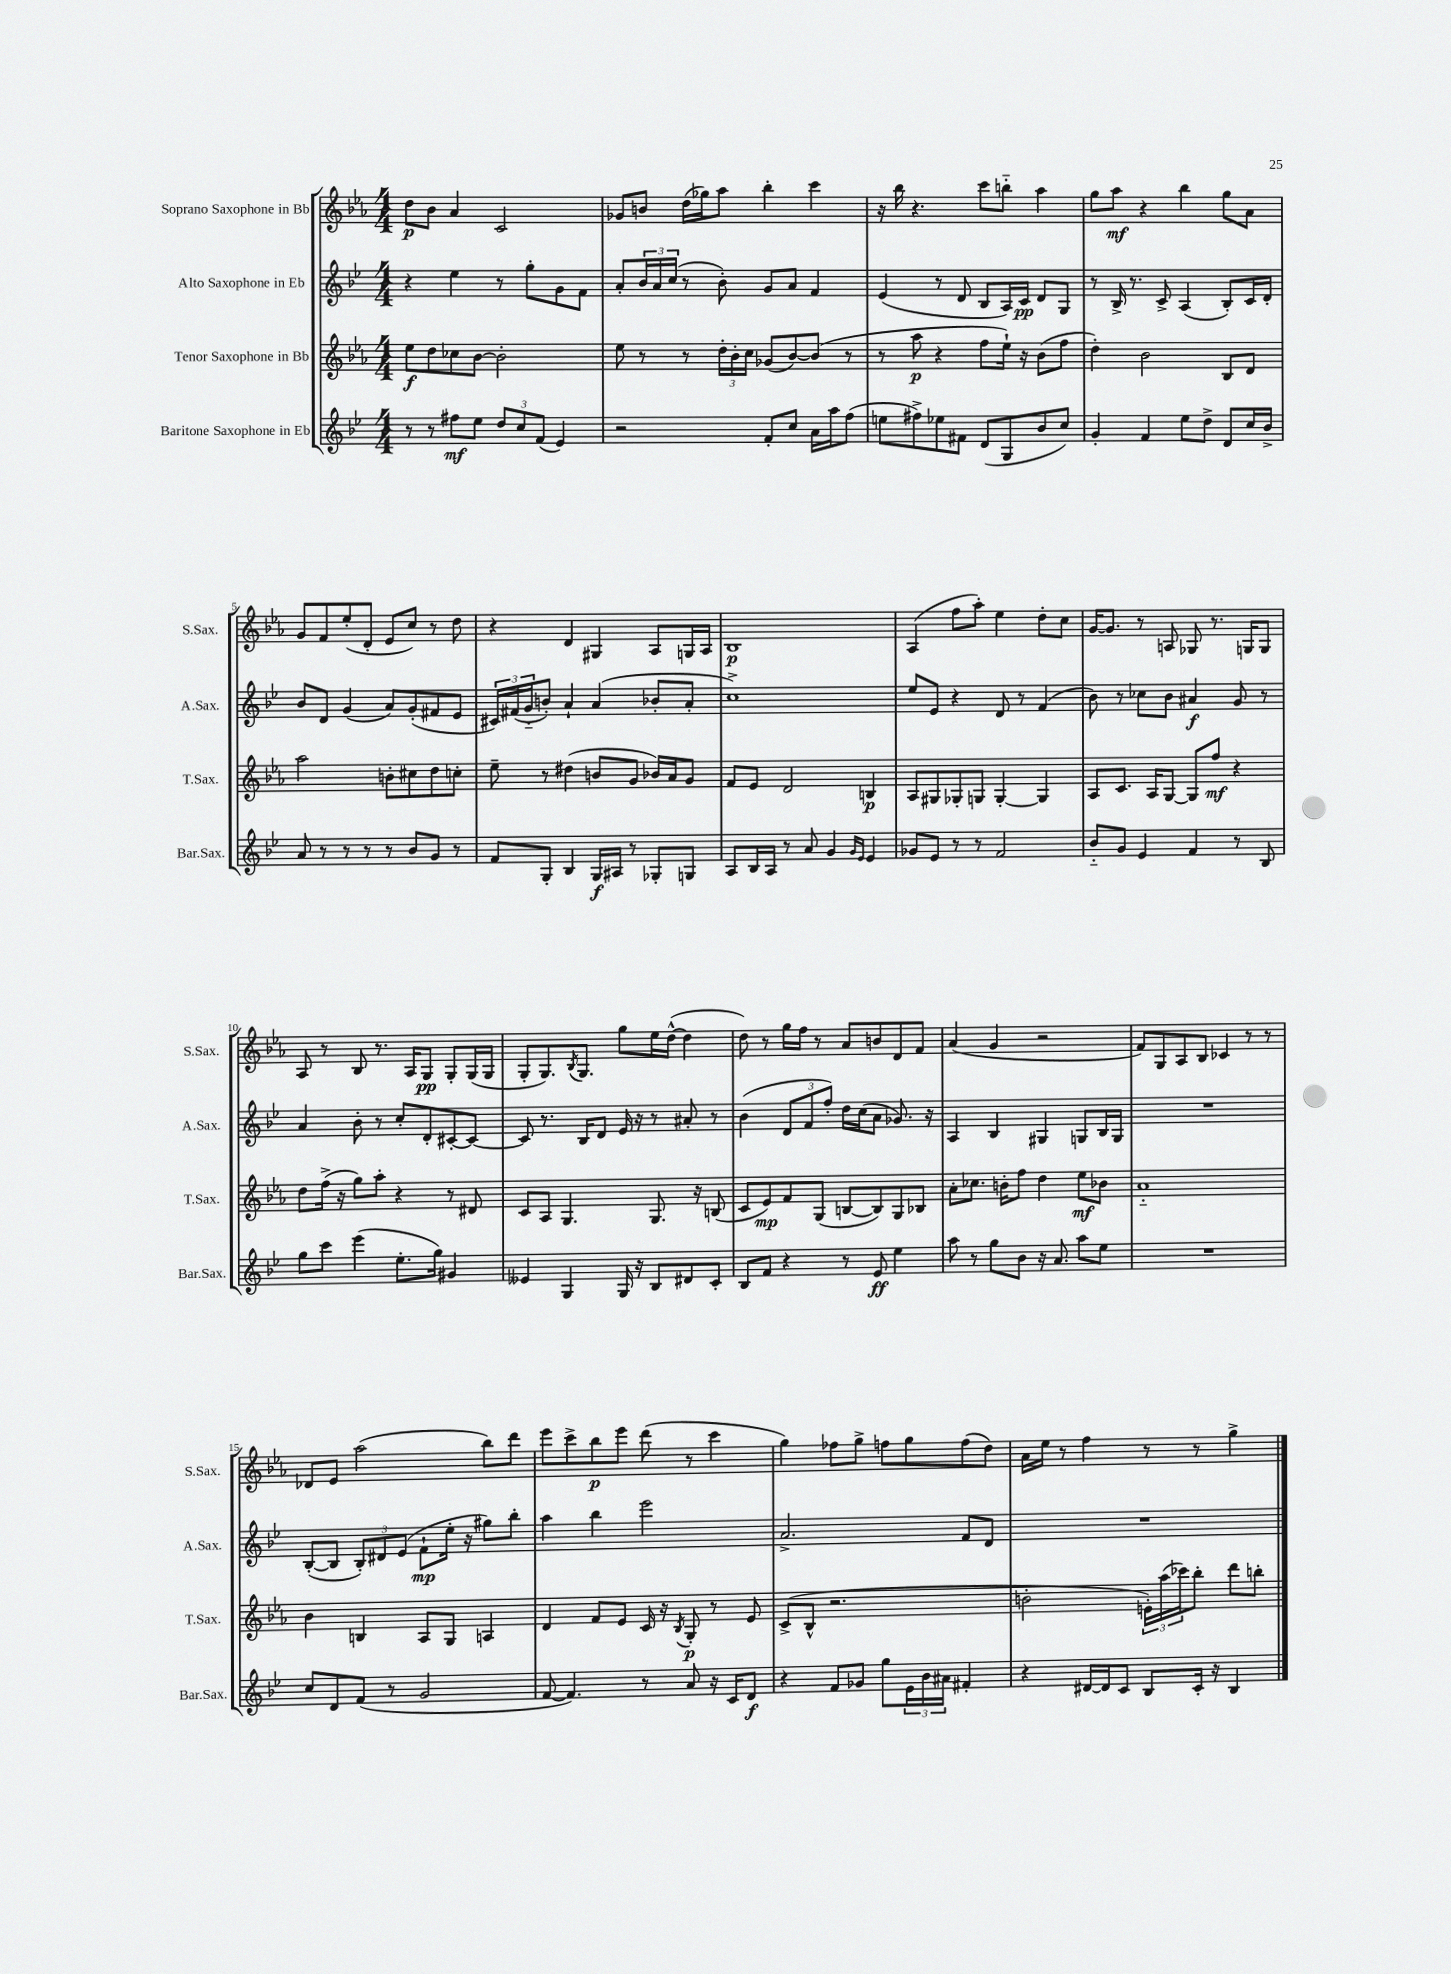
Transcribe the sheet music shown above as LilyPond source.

<<
\new StaffGroup <<
\new Staff = "s0" \with { instrumentName = "Soprano Saxophone in Bb" shortInstrumentName = "S.Sax." } {
    \clef treble \key ees \major \numericTimeSignature \time 4/4
    d''8\p bes'8 aes'4 c'2 |
    ges'8 b'8 d''16( ges''16) aes''8 bes''4-. c'''4 |
    r16 bes''16 r4. c'''8 b''8-_ aes''4 |
    g''8 aes''8\mf r4 bes''4 g''8 aes'8 |
    g'8 f'8 ees''8-.( d'8-. ees'8 c''8) r8 d''8 |
    r4 d'4 gis4 aes8 g16 aes16 |
    bes1\p |
    aes4( f''8 aes''8-.) ees''4 d''8-. c''8 |
    g'16~ g'8. r8 a8 ges8 r8. g16 g8 |
    aes8 r8 bes8 r8. aes16 g8\pp g8-. g16( g16 |
    g8-. g8.) \acciaccatura { bes8 } g8. g''8 ees''16 d''16~-^( d''4 |
    d''8) r8 g''16 f''16 r8 aes'8 b'8 d'8 f'8 |
    aes'4( g'4 r2 |
    f'8) g8 aes8 bes8 ces'4 r8 r8 |
    des'8 ees'8 aes''2( bes''8) d'''8 |
    ees'''8 c'''8-> bes''8\p ees'''8 d'''8( r8 c'''4 |
    g''4) fes''8 g''8-> f''8 g''8 f''8( d''8) |
    aes'16 ees''16 r8 f''4 r8 r8 g''4-> \bar "|." |
}
\new Staff = "s1" \with { instrumentName = "Alto Saxophone in Eb" shortInstrumentName = "A.Sax." } {
    \clef treble \key bes \major \numericTimeSignature \time 4/4
    r4 ees''4 r8 g''8-. g'8 f'8 |
    a'8-. \tuplet 3/2 { bes'16 a'16 c''16( } r8 bes'8-.) g'8 a'8 f'4 |
    ees'4( r8 d'8 bes8 a16) c'16\pp d'8 g8 |
    r8 bes16-> r8. c'8-> a4( bes8-.) c'16 d'16-. |
    bes'8 d'8 g'4( a'8) g'8-.( fis'8 ees'8 |
    \tuplet 3/2 { cis'16) fis'16( g'16-_ } b'8-.) a'4-! a'4( bes'8-. a'8-. |
    c''1->) |
    ees''8 ees'8 r4 d'8 r8 f'4( |
    bes'8) r8 ces''8 bes'8 ais'4\f g'8 r8 |
    a'4 bes'8-. r8 c''8-. d'8-. cis'8~-. cis'8~ |
    cis'8 r8. bes16 d'8 ees'16 r16 r8 ais'8-. r8 |
    bes'4( \tuplet 3/2 { d'8 f'8 f''8-.) } d''16 c''16( a'8 ges'8.) r16 |
    a4 bes4 gis4 g8 bes16 g16 |
    R1 |
    bes8~-.( bes8 \tuplet 3/2 { bes8-.) dis'8 ees'8( } f'8-!\mp ees''16-. r16 gis''8) bes''8-. |
    a''4 bes''4 ees'''2 |
    a'2.-> f'8 d'8 |
    R1 \bar "|." |
}
\new Staff = "s2" \with { instrumentName = "Tenor Saxophone in Bb" shortInstrumentName = "T.Sax." } {
    \clef treble \key ees \major \numericTimeSignature \time 4/4
    ees''8\f d''8 ces''8 bes'8~ bes'2-. |
    ees''8 r8 r8 \tuplet 3/2 { d''16-. bes'16-. c''16 } ges'8( bes'8~) bes'8( r8 |
    r8 aes''8\p r4 f''8 ees''16-!) r16 bes'8( f''8 |
    d''4-.) bes'2 bes8 d'8 |
    aes''2 b'8-. cis''8 d''8 c''8-. |
    ees''8-- r8 dis''4( b'8 g'8 bes'16) aes'16 g'8 |
    f'8 ees'8 d'2 b4\p |
    aes8 gis8 ges8-. g8 g4~-. g4 |
    aes8 c'8. aes16 g8~ g8 f''8\mf r4 |
    d''8 f''16->( r16 g''8) aes''8-. r4 r8 dis'8 |
    c'8 aes8 g4. g8. r16 b8( |
    c'8 ees'8\mp) f'8 g8( b8~ b8) g8 bes8 |
    aes'8-. ces''8. b'16-. f''8 d''4 ees''8\mf bes'8 |
    aes'1-_ |
    bes'4 b4 aes8 g8 a4 |
    d'4 f'8 ees'8 c'16 r16 \acciaccatura { bes8 } g8-.\p r8 ees'8 |
    c'8->( bes8-^ r2. |
    b'2-. \tuplet 3/2 { e'16-.) aes''16( ces'''16) } bes''8-. d'''8 b''8-. \bar "|." |
}
\new Staff = "s3" \with { instrumentName = "Baritone Saxophone in Eb" shortInstrumentName = "Bar.Sax." } {
    \clef treble \key bes \major \numericTimeSignature \time 4/4
    r8 r8 fis''8\mf ees''8 \tuplet 3/2 { d''8 c''8 f'8( } ees'4) |
    r2 f'8-. c''8 a'16 a''16 f''8( |
    e''8 fis''8->) ees''8 fis'8 d'8( g8 bes'8 c''8) |
    g'4-. f'4 ees''8 d''8-> d'8 c''16 bes'16-> |
    a'8 r8 r8 r8 r8 bes'8 g'8 r8 |
    f'8 g8-. bes4 g16\f ais16 r8 ges8-. g8 |
    a8 bes16 a16 r8 a'8 g'4 \grace { g'16 ees'16 } ees'4 |
    ges'8 ees'8 r8 r8 f'2 |
    bes'8-_ g'8 ees'4 f'4 r8 bes8 |
    g''8 c'''8 ees'''4( ees''8.-. g''16) gis'4 |
    eeses'4 g4 g16 r16 bes8 dis'8 c'8-. |
    bes8 f'8 r4 r8 ees'8\ff ees''4 |
    a''8 r8 g''8 bes'8 r16 a'8. a''8 ees''8 |
    R1 |
    c''8 d'8 f'8( r8 g'2 |
    f'8~ f'4.) r8 a'8 r16 c'16 d'8\f |
    r4 f'8 ges'8 g''8 \tuplet 3/2 { ees'16 bes'16 ais'16 } fis'4-. |
    r4 dis'16~ dis'16 c'8 bes8 c'16-. r16 bes4 \bar "|." |
}
>>
>>
